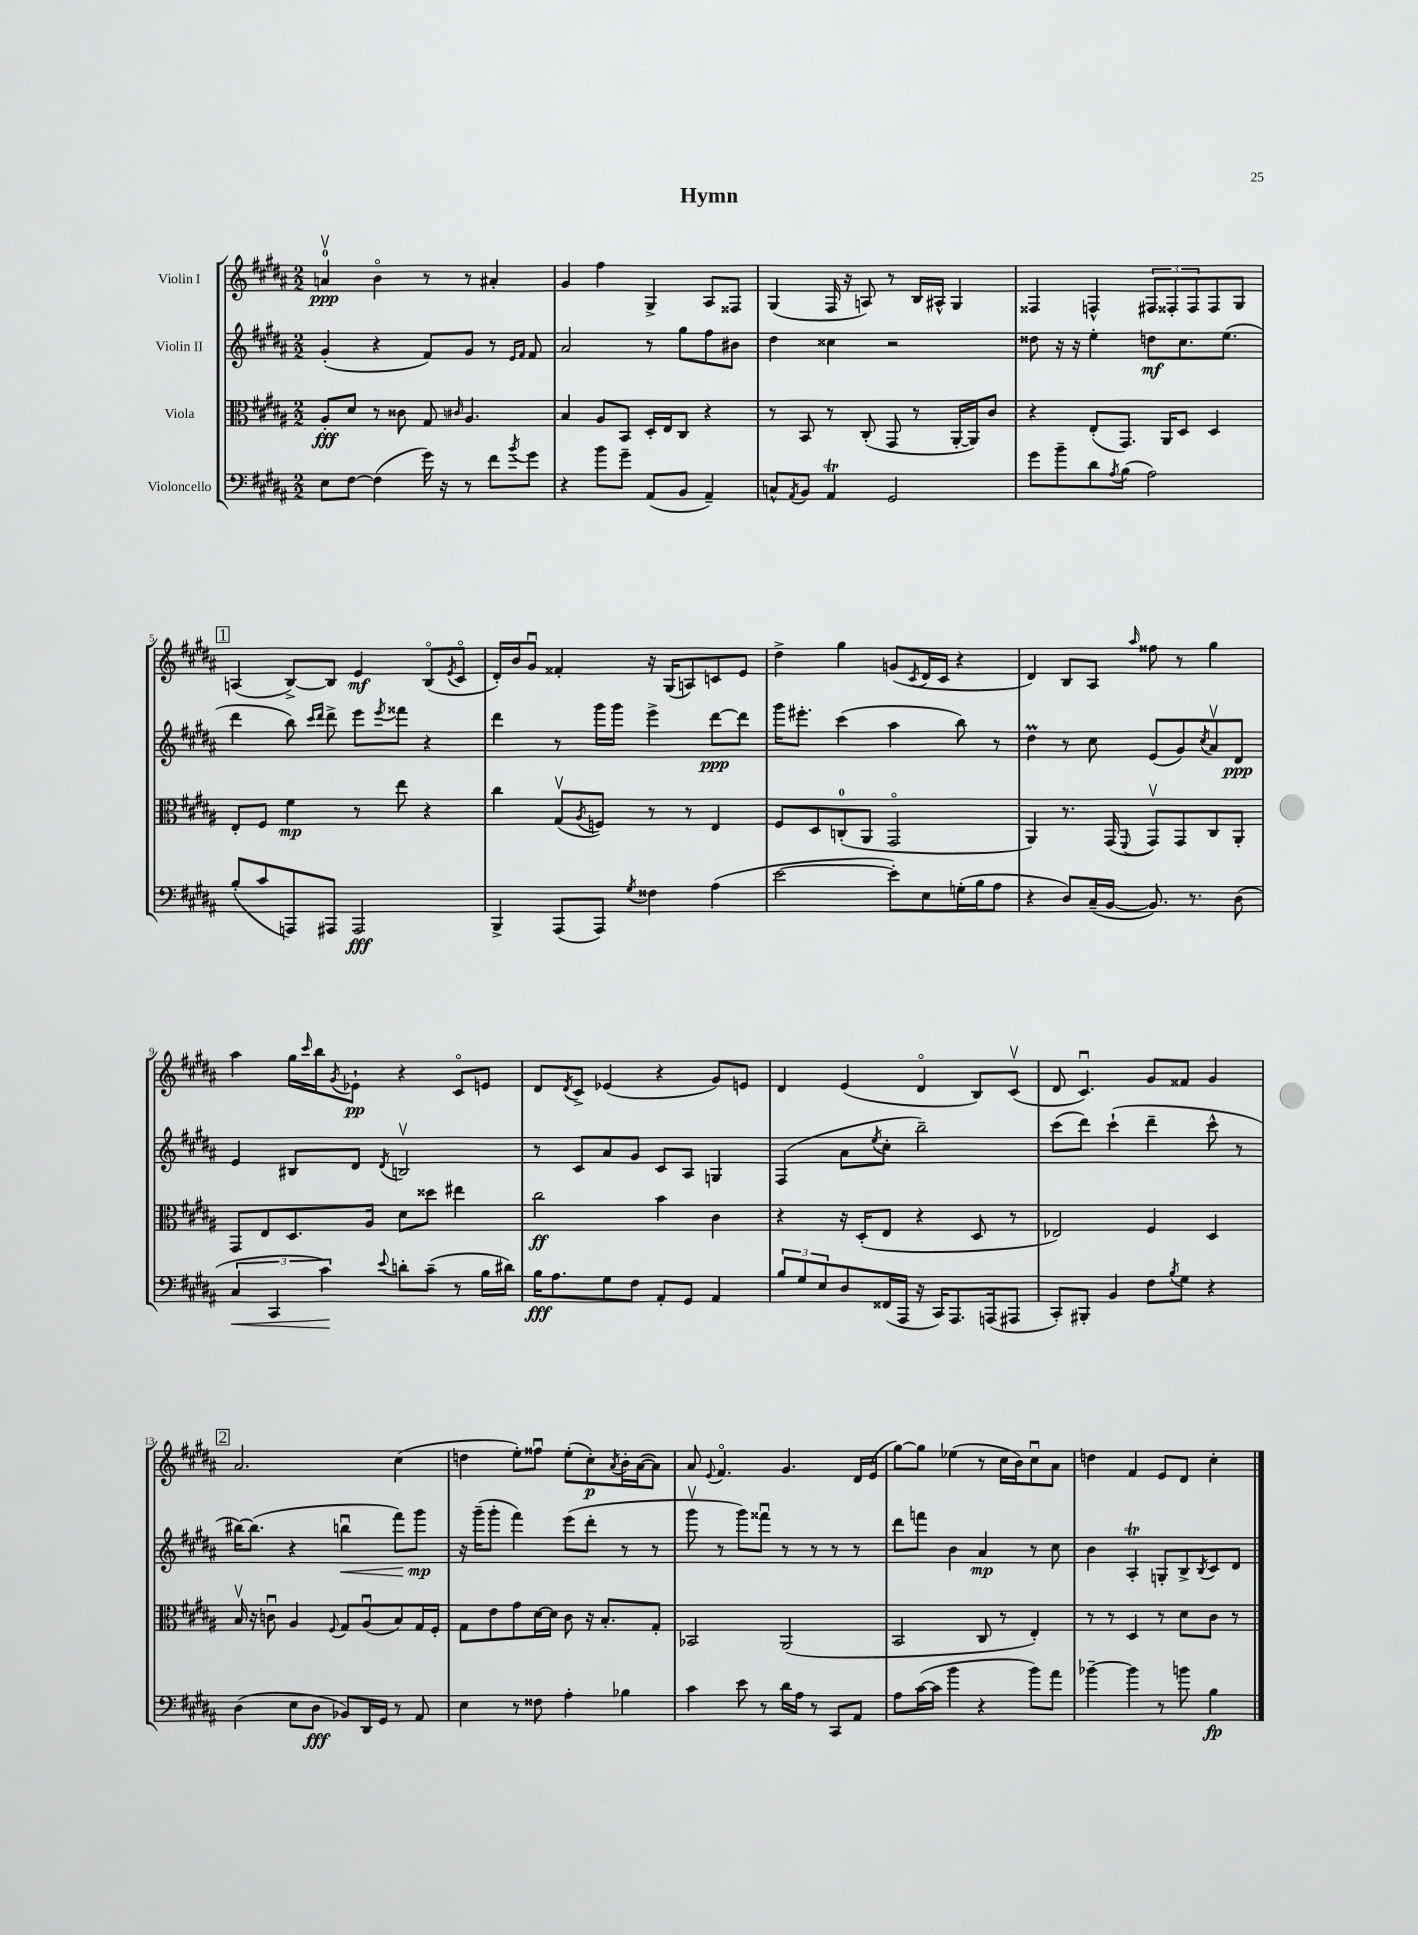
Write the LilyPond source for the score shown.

\header { title = "Hymn" }
<<
\new StaffGroup <<
\new Staff = "s0" \with { instrumentName = "Violin I" } {
    \clef treble \key b \major \numericTimeSignature \time 2/2
    a'4-0\upbow\ppp b'4\flageolet r8 r8 ais'4-. |
    gis'4 fis''4 gis4-> ais8 fisis8 |
    gis4( fis16 r16 a8) r8 b16 ais16-^ gis4 |
    fisis4 f4-^ \tuplet 3/2 { fis8 fisis8-. fisis8 } fisis8 gis8 |
    \mark \markup { \box "1" } a4( b8~->) b8 e'4\mf b8\flageolet( \acciaccatura { e'8 } cis'8\flageolet |
    dis'16-.) b'16 gis'8\downbow fisis'4-. r16 gis16( a8) c'8 e'8 |
    dis''4-> gis''4 g'8( \acciaccatura { cis'8 } dis'16 cis'16 r4 |
    dis'4) b8 ais8 \grace { ais''16 } fisis''8 r8 gis''4 |
    ais''4 gis''16 \grace { cis'''16 } b''16 \acciaccatura { gis'8 } ees'8-!\pp r4 cis'8\flageolet e'8 |
    dis'8 \acciaccatura { dis'8 } cis'8-> ees'4( r4 gis'8) e'8 |
    dis'4 e'4( dis'4\flageolet b8) cis'8\upbow( |
    dis'8 cis'4.\downbow) gis'8 fisis'8 gis'4 |
    \mark \markup { \box "2" } ais'2. cis''4( |
    d''4 e''8-.) fisis''8\downbow e''8-.( cis''8-.\p) \acciaccatura { ais'8 } b'16-. ais'16~( ais'8) |
    ais'8 \appoggiatura { e'8 } fis'4.\flageolet gis'4. dis'16 e'16( |
    gis''8~) gis''8 ees''4( r8 cis''16 b'16) cis''8\downbow ais'8 |
    d''4 fis'4 e'8 dis'8 cis''4-. \bar "|." |
}
\new Staff = "s1" \with { instrumentName = "Violin II" } {
    \clef treble \key b \major \numericTimeSignature \time 2/2
    gis'4-.( r4 fis'8) gis'8 r8 \grace { e'16 fis'16 } fis'8 |
    ais'2 r8 gis''8 fis''8 bis'8 |
    dis''4 cisis''4 r2 |
    disis''8 r16 r16 e''4-. d''8\mf cis''8. e''8.( |
    \mark \markup { \box "1" } dis'''4 b''8) \grace { cis'''16 dis'''16 } dis'''8-> e'''8 \acciaccatura { e'''8 } fisis'''8 r4 |
    dis'''4 r8 gis'''16 gis'''16 e'''4-> dis'''8~\ppp dis'''8 |
    gis'''16 eis'''8.-. cis'''4( ais''4 b''8) r8 |
    dis''4\prall r8 cis''8 e'8( gis'8) \acciaccatura { cis''8 } ais'8\upbow dis'8\ppp |
    e'4 bis8 dis'8 \acciaccatura { dis'8 } b2\upbow |
    r8 cis'8 ais'8 gis'8 cis'8 ais8 g4 |
    fis4( ais'8 \acciaccatura { e''8 } cis''8-. b''2--) |
    cis'''8( dis'''8) cis'''4-!( dis'''4-- cis'''8-^ r8 |
    \mark \markup { \box "2" } bis''16~) bis''8.( r4 b''4\downbow\< fis'''8) gis'''8\mp\! |
    r16 gis'''16--( gis'''8-. fis'''4) e'''8( dis'''8-. r8 r8 |
    gis'''8\upbow r8 gis'''8) fisis'''8\downbow r8 r8 r8 r8 |
    dis'''8 f'''8 b'4 ais'4\mp r8 cis''8 |
    b'4 ais4-.\trill g8-. b8-> \acciaccatura { b8 } cis'8 dis'8 \bar "|." |
}
\new Staff = "s2" \with { instrumentName = "Viola" } {
    \clef alto \key b \major \numericTimeSignature \time 2/2
    ais8-.\fff dis'8 r8 cisis'8 gis8 \grace { cis'16 } ais4. |
    b4 ais8 b,8 dis16-. e16 cis8 r4 |
    r8 b,8 r8 cis8-.( gis,8 r8 ais,16~-. ais,16) cis'8 |
    r4 e8-.( gis,8.) ais,16 dis8 dis4 |
    \mark \markup { \box "1" } e8-. fis8 fis'4\mp r8 e''8 r4 |
    cis''4 gis8\upbow( \acciaccatura { ais8 } f8) r8 r8 e4 |
    fis8 dis8 c8-0-.( ais,8 gis,2\flageolet |
    ais,4) r8. gis,16( \appoggiatura { fis,8 } gis,8\upbow) gis,8 cis8 ais,8-. |
    gis,8 e8 dis8. ais16 dis'8 disis''8 eis''4 |
    cis''2\ff b'4 cis'4 |
    r4 r16 dis16-.( e8 r4 dis8 r8 |
    ees2) fis4 dis4 |
    \mark \markup { \box "2" } b16\upbow r16 c'8\downbow ais4 \appoggiatura { fis8 } gis8 ais8\downbow( b8) gis16 fis16-. |
    gis8 e'8 gis'8 dis'16~ dis'16 cis'8 r16 b8.-. gis8-. |
    bes,2 ais,2( |
    b,2 cis8 r8 e4-.) |
    r8 r8 dis4 r8 dis'8 cis'8 r8 \bar "|." |
}
\new Staff = "s3" \with { instrumentName = "Violoncello" } {
    \clef bass \key b \major \numericTimeSignature \time 2/2
    e8 fis8~ fis4( gis'16) r16 r8 fis'8 \acciaccatura { b'8 } gis'8 |
    r4 b'8 gis'8-- ais,8( b,8 ais,4--) |
    c8-^ \acciaccatura { ais,8 } b,8 ais,4\trill gis,2 |
    gis'8 b'8-- dis'8 \acciaccatura { ais8 } b8( ais2) |
    \mark \markup { \box "1" } b8-.( cis'8 a,,8) ais,,8 ais,,2\fff |
    b,,4-> ais,,8( ais,,8) \acciaccatura { gis8 } fisis4 ais4( |
    e'2~ e'8-.) e8 g16-.( b16 ais8 |
    r4 dis8) cis16--( b,16~ b,8.) r8. dis8( |
    \tuplet 3/2 { cis4\< cis,4 cis'4\!) } \appoggiatura { e'8 } d'8-. cis'8--( r8 b16 dis'16) |
    b16\fff ais8. gis8 fis8 ais,8-. gis,8 ais,4 |
    \tuplet 3/2 { b8 gis8 e8 } dis8 fisis,16( ais,,16 r16 cis,16) ais,,8. a,,16( ais,,8 |
    cis,8-.) bis,,8-. b,4 fis8 \acciaccatura { b8 } gis8 r4 |
    \mark \markup { \box "2" } dis4( e8 dis8\fff bes,8) dis,16 gis,16 r8 ais,8 |
    e4 r8 fisis8 ais4-. bes4 |
    cis'4 e'8 r8 dis'16 ais16 r8 cis,8 ais,8 |
    ais8 cis'16~( cis'16 b'4 r4 b'8) ais'8 |
    bes'4~-- bes'4 r8 b'8 b4\fp \bar "|." |
}
>>
>>
